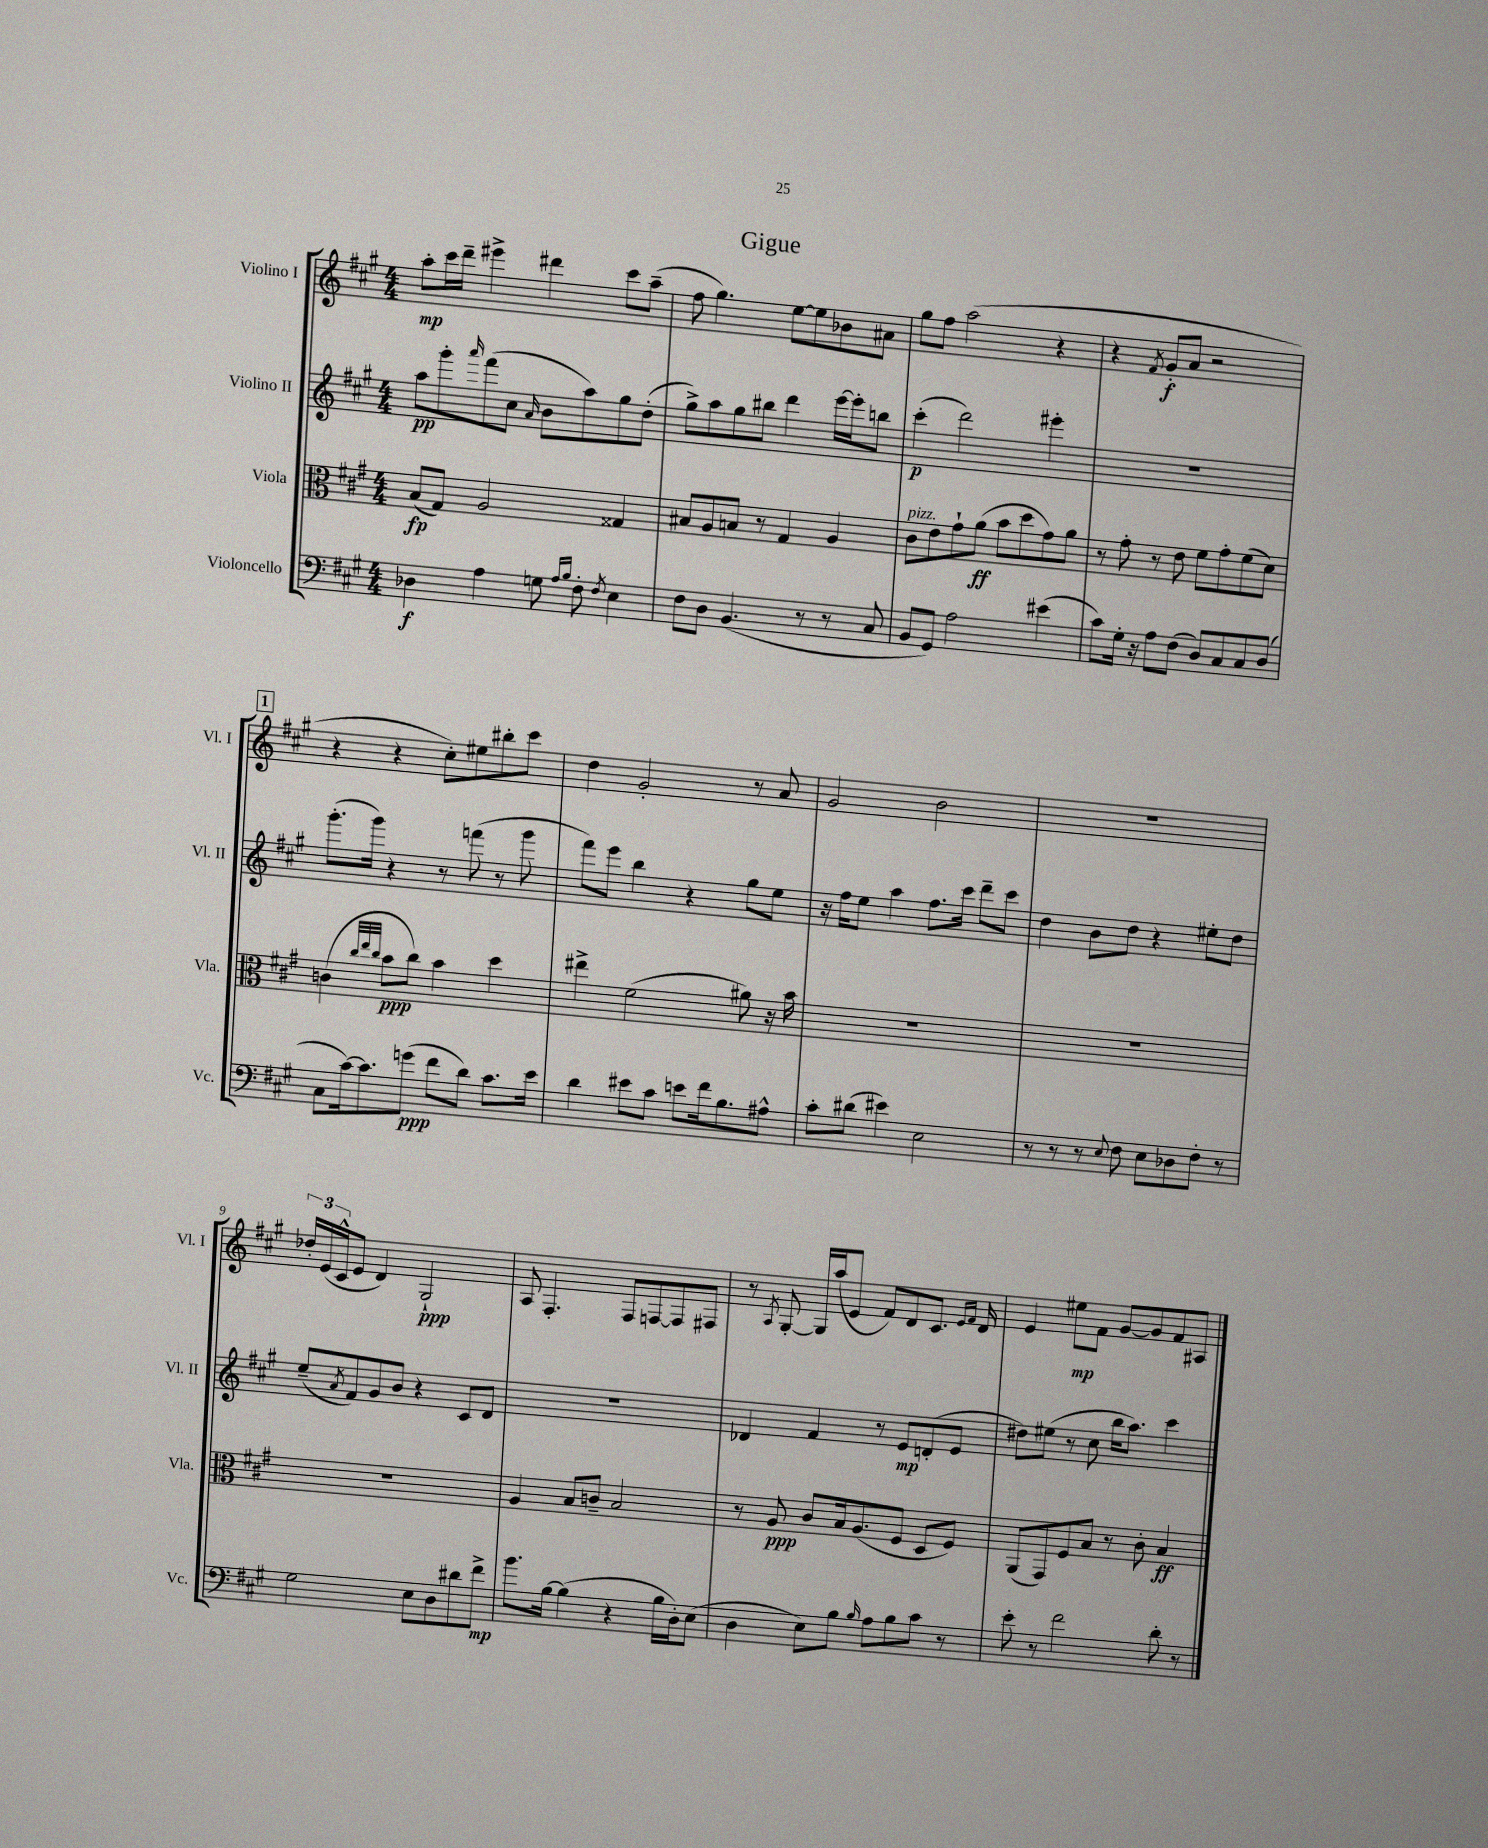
\header { title = "Gigue" }
<<
\new StaffGroup <<
\new Staff = "s0" \with { instrumentName = "Violino I" shortInstrumentName = "Vl. I" } {
    \clef treble \key a \major \numericTimeSignature \time 4/4
    a''8-.\mp cis'''16 d'''16-- eis'''4-> dis'''4 cis'''8 a''8--( |
    fis''8 gis''4.) e''8~ e''8 bes'8 ais'8 |
    gis''8 fis''8 a''2( r4 |
    r4 \acciaccatura { fis'8 } gis'8-.\f a'8 r2 |
    \mark \markup { \box "1" } r4 r4 cis''8-.) eis''8 bis''8-. cis'''8 |
    d''4 gis'2-. r8 a'8 |
    gis'2 b'2 |
    R1 |
    \tuplet 3/2 { des''16-. e'16( cis'16-^ } e'8 d'4) gis2-!\ppp |
    a8 fis4.-. fis8 f8~ f8 fis8 |
    r8 \acciaccatura { a8 } gis8~-. gis16 a''16( e'8 fis'8) d'8 cis'8. \grace { e'16 fis'16 } d'16 |
    e'4 eis''8\mp fis'8 gis'8~ gis'8 fis'8 ais8 \bar "|." |
}
\new Staff = "s1" \with { instrumentName = "Violino II" shortInstrumentName = "Vl. II" } {
    \clef treble \key a \major \numericTimeSignature \time 4/4
    a''8\pp gis'''8-. \grace { a'''16 } fis'''8( cis''8 \grace { a'16 } b'8 a''8) gis''8 d''8-.( |
    gis''8->) a''8 gis''8 bis''8 d'''4 e'''16~ e'''16-. b''8 |
    cis'''4-.\p( d'''2) eis'''4-. |
    R1 |
    \mark \markup { \box "1" } gis'''8.-.( gis'''16) r4 r8 f'''8( r8 gis'''8 |
    fis'''8) e'''8 b''4 r4 gis''8 e''8 |
    r16 fis''16 e''8 a''4 fis''8. cis'''16 d'''8-- cis'''8 |
    d''4 b'8 d''8 r4 eis''8-. d''8 |
    e''8--( \acciaccatura { a'8 } fis'8) gis'8 b'8 r4 cis'8 d'8 |
    R1 |
    des'4 fis'4 r8 e'8\mp d'8-.( e'8 |
    dis''8) eis''8( r8 cis''8 b''16 a''8.) cis'''4 \bar "|." |
}
\new Staff = "s2" \with { instrumentName = "Viola" shortInstrumentName = "Vla." } {
    \clef alto \key a \major \numericTimeSignature \time 4/4
    b8\fp( gis8) a2 gisis4 |
    bis8 a8 b8 r8 gis4 a4 |
    cis'8^\markup { \italic "pizz." } e'8 gis'8-! a'8\ff( b'8 d''8 gis'8) a'8 |
    r8 gis'8-. r8 e'8 fis'8 gis'8-. fis'8( d'8) |
    \mark \markup { \box "1" } c'4( \grace { cis''32 e''32 cis''32 } b'8\ppp cis''8) b'4 d''4 |
    eis''4-> fis'2( ais'8) r16 b'16 |
    R1 |
    R1 |
    R1 |
    a4 b8 c'8-- b2 |
    r8 a8\ppp cis'8 b16 a8.( fis8 d8 fis8) |
    a,8( gis,8) fis8 b8 r8 cis'8-. b4\ff \bar "|." |
}
\new Staff = "s3" \with { instrumentName = "Violoncello" shortInstrumentName = "Vc." } {
    \clef bass \key a \major \numericTimeSignature \time 4/4
    des4\f a4 g8 \grace { a16 b16 } fis8-. \acciaccatura { fis8 } e4 |
    fis8 d8 b,4.( r8 r8 cis8 |
    b,8 gis,8) a2 eis'4( |
    cis'8) gis16-. r16 a8 fis8( d8) cis8 cis8 d8( |
    \mark \markup { \box "1" } cis8 cis'16~) cis'8. g'8\ppp( fis'8 d'8) cis'8. e'16 |
    d'4 eis'8 cis'8 e'8 fis'16 b8. ais8-^ |
    cis'8-. dis'8( eis'4) e2 |
    r8 r8 r8 \appoggiatura { e8 } fis8 e8 des8 fis8-. r8 |
    gis2 e8 d8 dis'8 fis'8->\mp |
    b'8. b16~ b4( r4 b16 d16-.) e8( |
    d4 e8) b8 \grace { b16 } a8 b8 cis'8 r8 |
    e'8-. r8 fis'2 d'8-. r8 \bar "|." |
}
>>
>>
